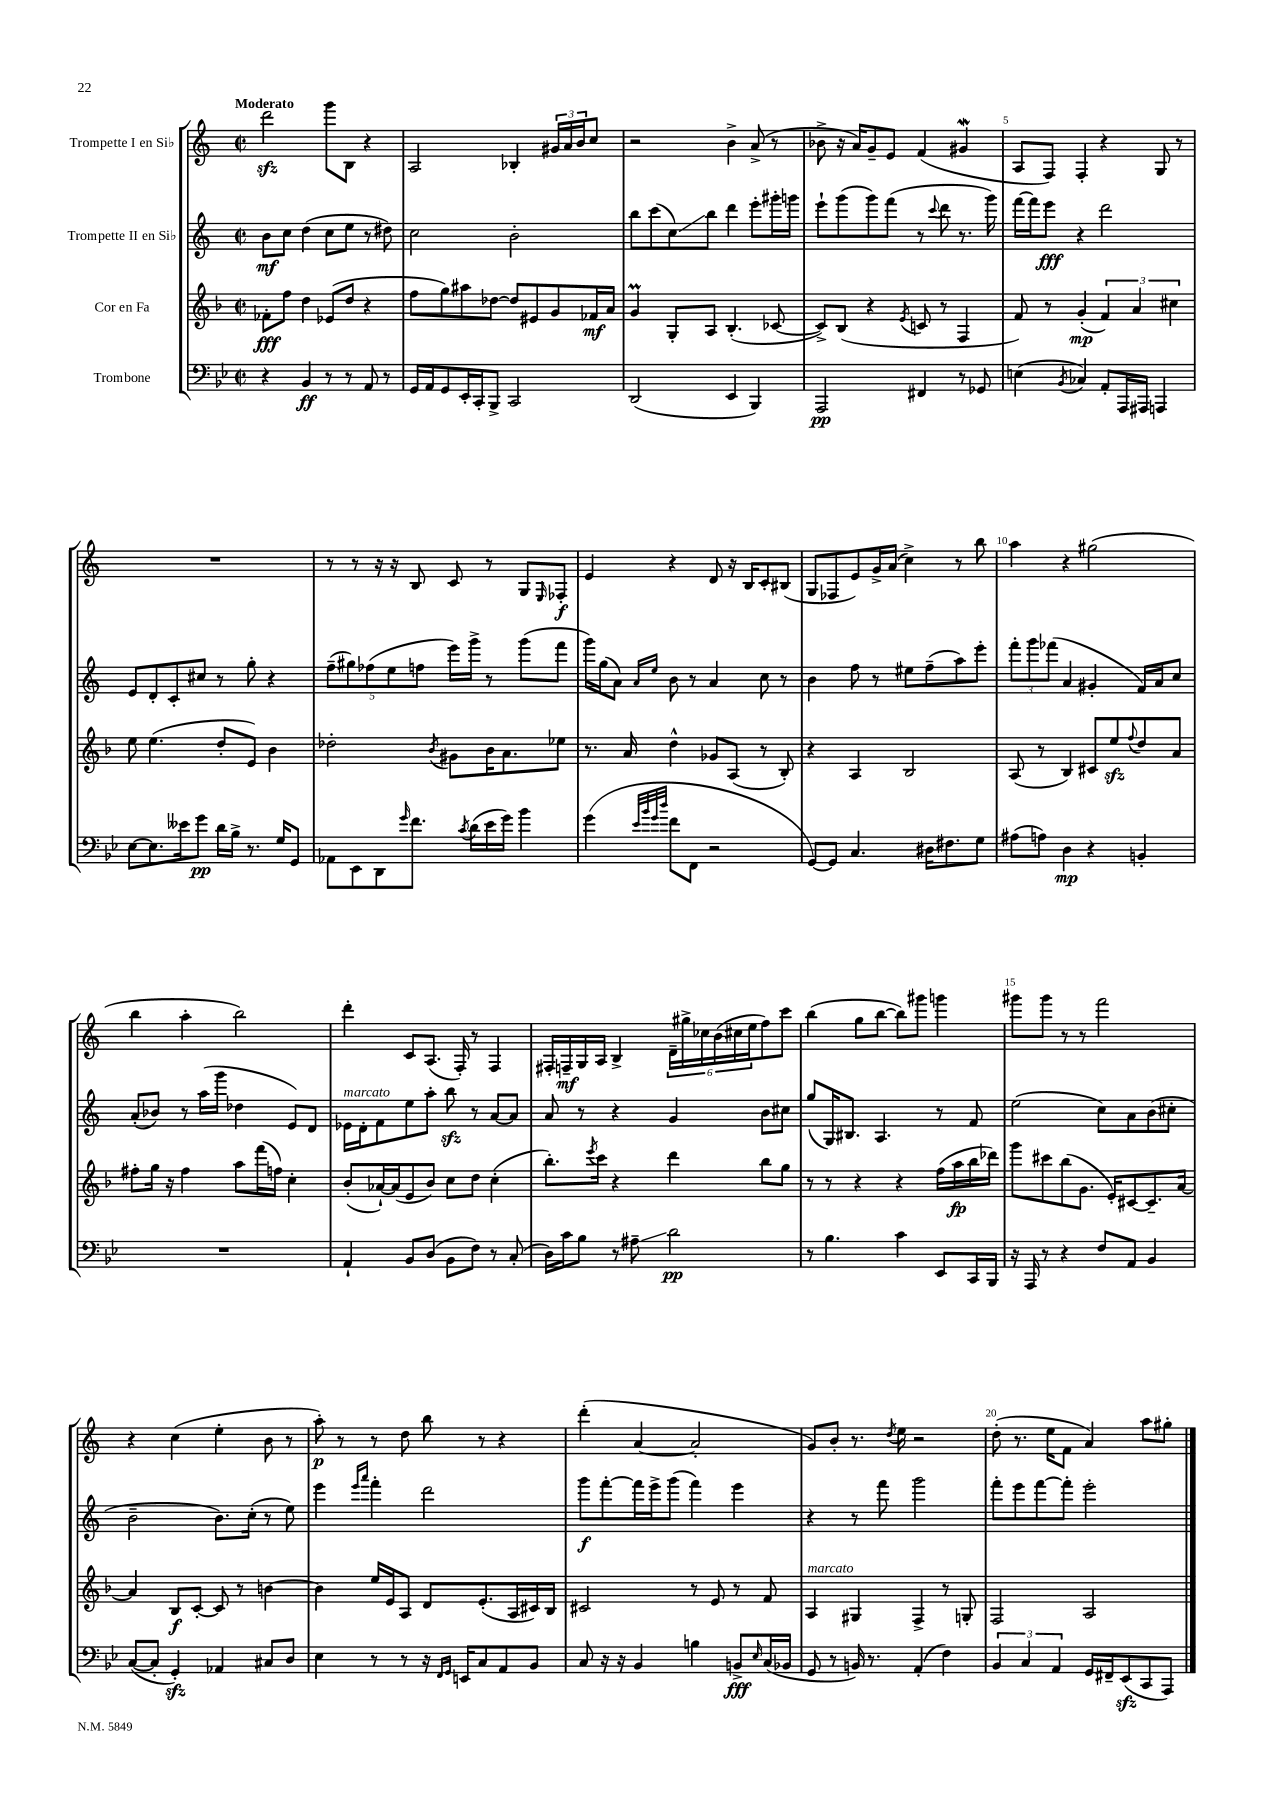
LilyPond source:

<<
\new StaffGroup <<
\new Staff = "s0" \with { instrumentName = "Trompette I en Sib" } {
    \clef treble \key c \major \defaultTimeSignature \time 2/2 \tempo "Moderato"
    d'''2\sfz g'''8 b8 r4 |
    a2 bes4-. \tuplet 3/2 { gis'16 a'16 b'16 } c''8 |
    r2 b'4-> a'8->( r8 |
    bes'8-> r16 a'16) g'8-- e'8 f'4( gis'4\mordent |
    a8 f8) f4-. r4 g8 r8 |
    R1 |
    r8 r8 r16 r16 b8 c'8 r8 g8 \grace { e16 } fes8-.\f |
    e'4 r4 d'8 r16 b16 c'8-. bis8( |
    g8 fes8 e'8) g'16-> a'16( c''4->) r8 b''8 |
    a''4 r4 gis''2( |
    b''4 a''4-. b''2) |
    d'''4-. c'8 a8.( f16-.) r8 f4 |
    fis16-. f16--\mf g16 a16 b4-> \tuplet 6/4 { d'16-- gis''16-> ces''16 b'16( cis''16 e''16 } f''8) c'''8 |
    b''4( g''8 b''8~ b''8) gis'''8 g'''4 |
    gis'''8 gis'''8 r8 r8 f'''2 |
    r4 c''4( e''4-. b'8 r8 |
    a''8-.\p) r8 r8 d''8 b''8 r8 r4 |
    d'''4-.( a'4~ a'2-. |
    g'8) b'8-. r8. \acciaccatura { d''8 } e''16 r2 |
    d''8-.( r8. e''16 f'8 a'4) a''8 gis''8-. \bar "|." |
}
\new Staff = "s1" \with { instrumentName = "Trompette II en Sib" } {
    \clef treble \key c \major \defaultTimeSignature \time 2/2
    b'8\mf c''8 d''4( c''8 e''8 r8 dis''8) |
    c''2 b'2-. |
    b''8 c'''8( c''8\glissando) b''8 d'''4 e'''8-. gis'''16-. g'''16 |
    e'''8-! g'''8( g'''8) f'''8( r8 \appoggiatura { c'''8 } d'''8 r8. g'''16) |
    f'''16~ f'''16 e'''8\fff r4 d'''2 |
    e'8 d'8-. c'8-. cis''8 r8 g''8-. r4 |
    \tuplet 5/4 { f''8--( gis''8) fes''8( e''8 f''8 } e'''16) g'''16-> r8 g'''8( f'''8 |
    g'''16) g''16( a'8) \grace { a'16 e''16 } b'8 r8 a'4 c''8 r8 |
    b'4 f''8 r8 eis''8 f''8--( a''8) e'''8-. |
    \tuplet 3/2 { f'''8-. g'''8 fes'''8( } a'4 gis'4-. f'16) a'16 c''8 |
    a'8-.( bes'8) r8 a''16( g'''16 des''4 e'8) d'8 |
    ees'16^\markup { \italic "marcato" } d'16-. f'8 e''8 a''8-. b''8\sfz r8 a'8~ a'8 |
    a'8 r8 r4 g'4 b'8 cis''8 |
    g''8( g16) bis8. a4. r8 f'8 |
    e''2( c''8) a'8 b'8( cis''8-. |
    b'2-- b'8.) c''16-.( r8 e''8) |
    e'''4 \grace { e'''16 a'''16 } f'''4-. d'''2 |
    g'''8\f f'''8~-. f'''16 e'''16-> g'''8( f'''4) e'''4 |
    r4 r8 f'''8 g'''2 |
    f'''8-. e'''8 f'''8~ f'''8-. e'''2-. \bar "|." |
}
\new Staff = "s2" \with { instrumentName = "Cor en Fa" } {
    \clef treble \key f \major \defaultTimeSignature \time 2/2
    fes'8-.\fff f''8 d''4 ees'8( d''8 r4 |
    f''8 g''8) ais''8 des''8~ des''8 eis'8 g'8 fes'16\mf a'16 |
    g'4\prall g8-. a8 bes4.-.( ces'8~ |
    ces'8->) bes8( r4 \acciaccatura { e'8 } c'8 r8 f4 |
    f'8) r8 g'4-.\mp( \tuplet 3/2 { f'4) a'4 cis''4 } |
    e''8 e''4.( d''8-. e'8) bes'4 |
    des''2-. \acciaccatura { bes'8 } gis'8 bes'16 a'8. ees''8 |
    r8. a'16 d''4-^ ges'8 a8( r8 bes8-.) |
    r4 a4 bes2 |
    a8( r8 bes4) cis'8 e''8\sfz \appoggiatura { f''8 } d''8 a'8 |
    fis''8-. g''16 r16 fis''4 a''8 f'''16( f''16) c''4-. |
    bes'8-.( aes'16~-!) aes'16( e'8 bes'8) c''8 d''8 c''4-.( |
    bes''8.-.) \acciaccatura { e'''8 } c'''16 r4 d'''4 bes''8 g''8 |
    r8 r8 r4 r4 f''16( a''16\fp bes''16 des'''16) |
    g'''8 cis'''8 bes''8( g'8. e'16-.) cis'8~ cis'8.-- a'16~ |
    a'4 bes8\f c'8~-. c'8 r8 b'4~ |
    b'4 e''16 e'16 a8 d'8 e'8.-.( a16 cis'16) bes16 |
    cis'2 r8 e'8 r8 f'8 |
    a4^\markup { \italic "marcato" } gis4 f4-> r8 g8-. |
    f2 a2 \bar "|." |
}
\new Staff = "s3" \with { instrumentName = "Trombone" } {
    \clef bass \key bes \major \defaultTimeSignature \time 2/2
    r4 bes,4\ff r8 r8 a,8 r8 |
    g,16 a,16 g,8 ees,16-. c,16-. bes,,8-> c,2 |
    d,2( ees,4 bes,,4) |
    a,,2\pp fis,4 r8 ges,8 |
    e4( \acciaccatura { bes,8 } ces4) a,8-. a,,16 ais,,16 a,,4 |
    ees8~ ees8. eeses'16 g'8\pp d'16 bes16-> r8. g16 g,8 |
    aes,8 ees,8 d,8 \grace { g'16 } f'8. \acciaccatura { c'8 } d'16( ees'16 g'16) bes'4 |
    g'4( \grace { ees'32 bes'32 g'32 d''32 } f'8 f,8 r2 |
    g,8~) g,8 c4. dis16 fis8. g8 |
    ais8( a8) d4\mp r4 b,4-. |
    R1 |
    a,4-! bes,8 d8( bes,8 f8) r8 c8-.( |
    d16) c'16 bes8 r8 ais8--\glissando d'2\pp |
    r8 bes4. c'4 ees,8 c,16 bes,,16 |
    r16 a,,16 r8 r4 f8 a,8 bes,4 |
    c8~( c8-. g,4-.\sfz) aes,4 cis8 d8 |
    ees4 r8 r8 r16 \grace { f,16 g,16 } e,16 c8 a,8 bes,8 |
    c8 r16 r16 bes,4 b4 b,8->\fff \grace { ees16 } c16( bes,16 |
    g,8 r8 b,16) r8. a,4-.( f4) |
    \tuplet 3/2 { bes,4 c4 a,4 } g,16 fis,16-- ees,8\sfz( c,8 a,,8) \bar "|." |
}
>>
>>
\layout { \context { \Score \override BarNumber.break-visibility = ##(#f #t #t) barNumberVisibility = #(every-nth-bar-number-visible 5) } }
